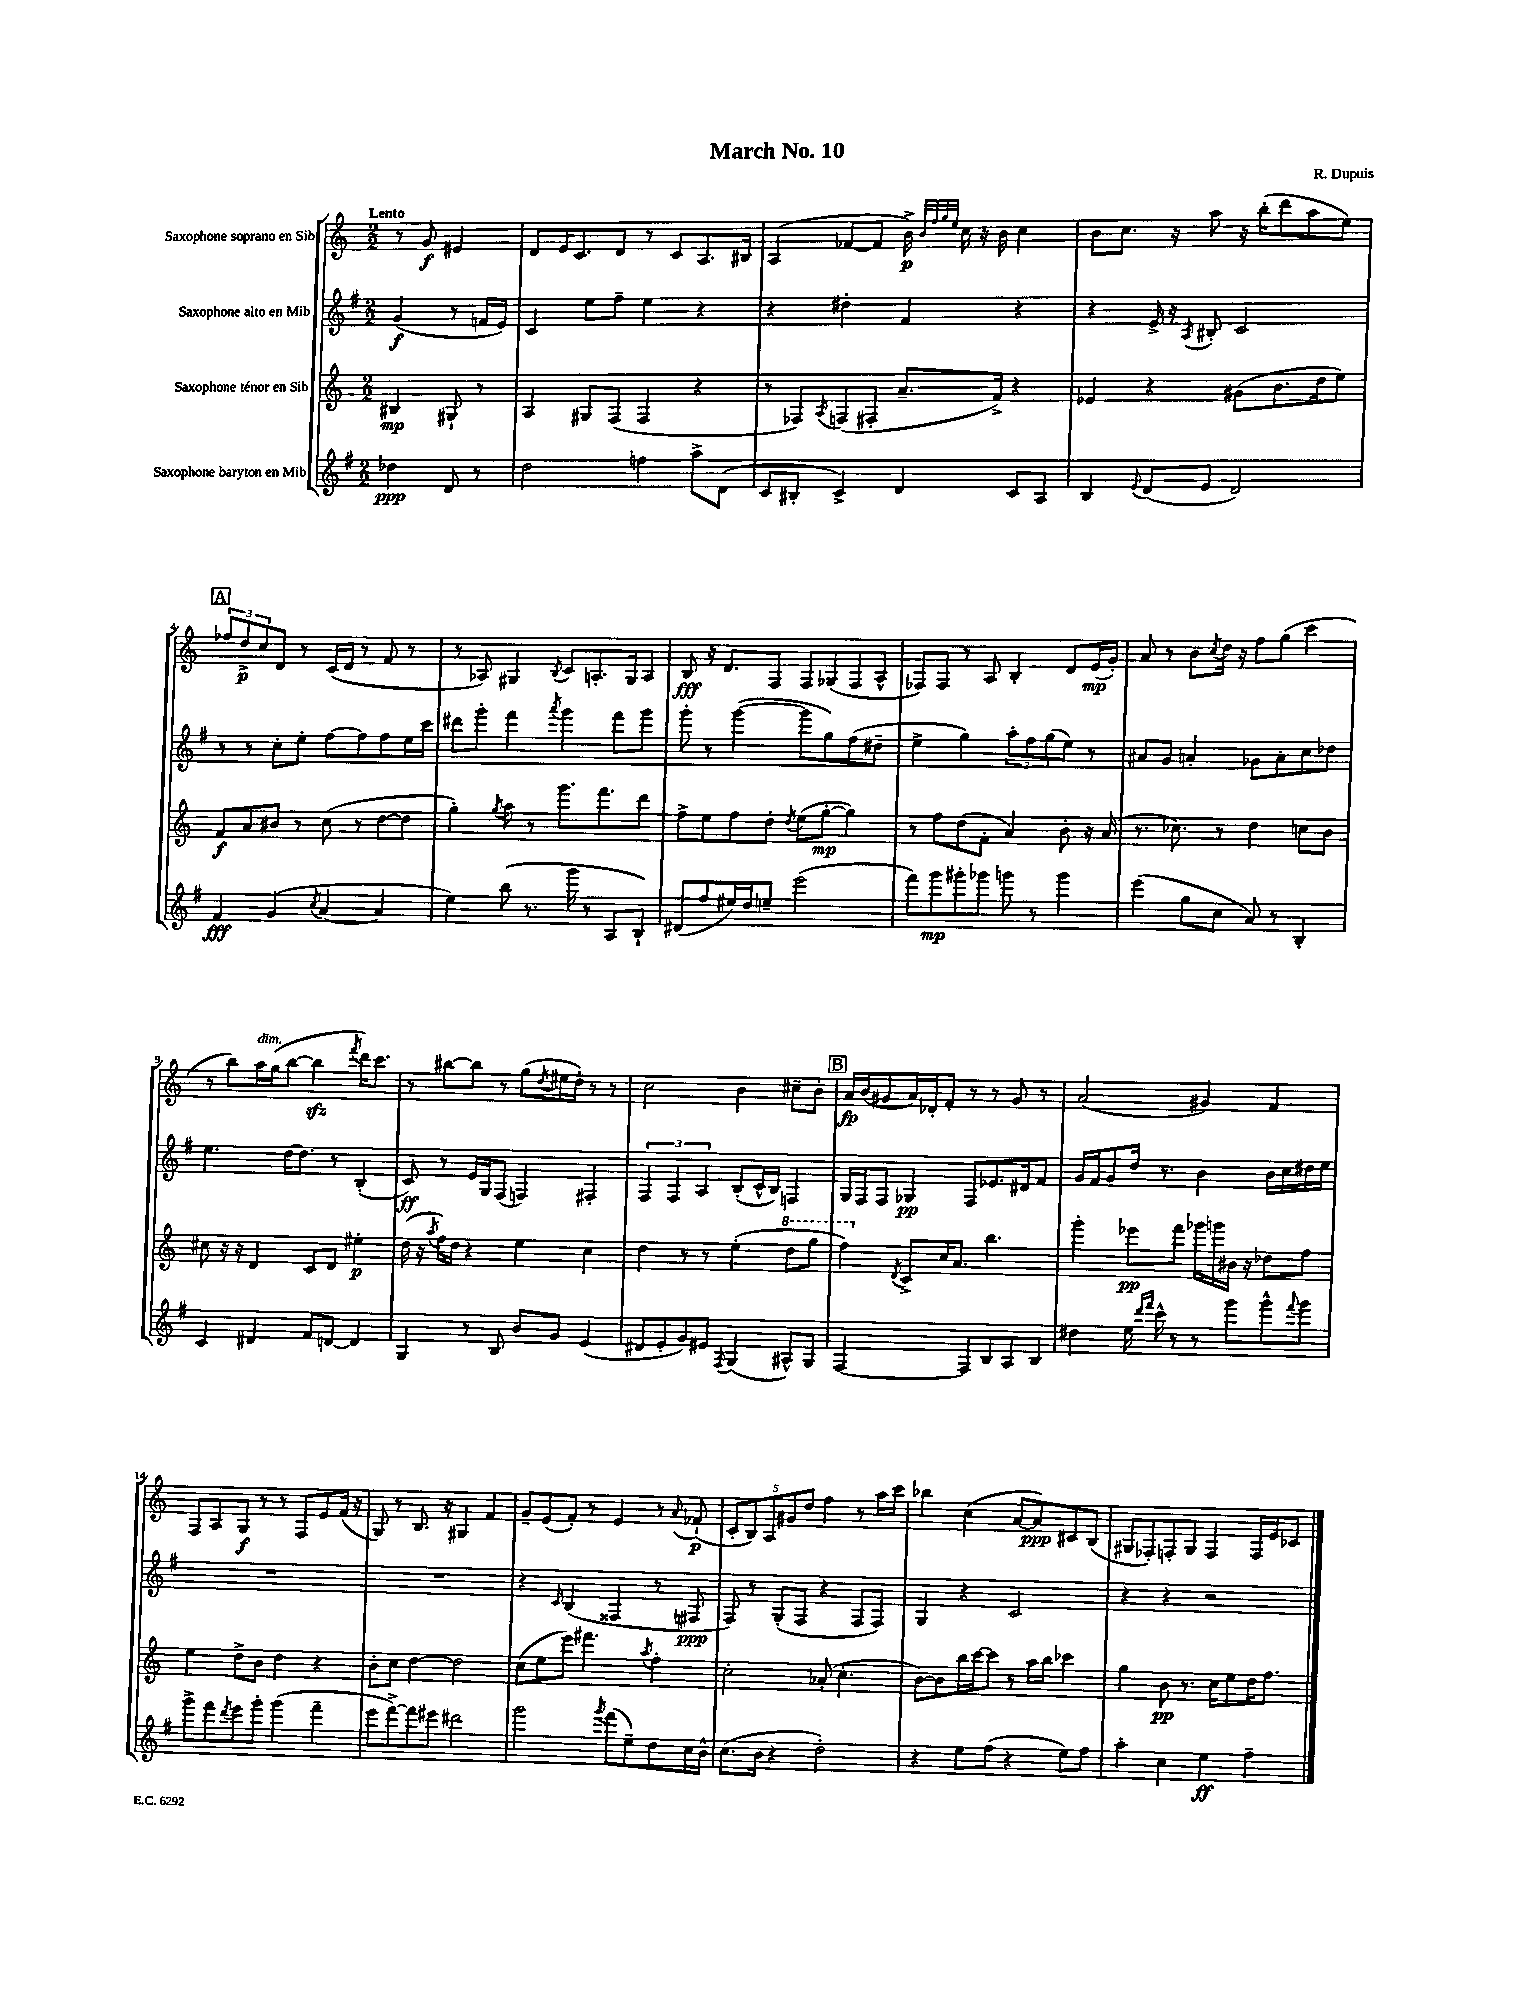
\header { title = "March No. 10" composer = "R. Dupuis" }
<<
\new StaffGroup <<
\new Staff = "s0" \with { instrumentName = "Saxophone soprano en Sib" } {
    \clef treble \key c \major \numericTimeSignature \time 2/2 \partial 2 \tempo "Lento"
    r8 g'8\f eis'4 |
    d'8 e'16 c'8. d'8 r8 c'8 a8. bis16 |
    a4( fes'8~ fes'8 b'16->\p) \grace { b'32 f''32 g''32 e''32 } c''16 r16 b'16 c''4 |
    b'8 c''8. r16 a''8 r16 b''16-.( d'''8 a''8 e''8) |
    \mark \markup { \box "A" } \tuplet 3/2 { fes''8 d''8->\p c''8 } d'8 r8 c'16( d'16 r8 f'8 r8 |
    r8 aes8) gis4 \acciaccatura { b8 } c'8 a8.-. gis16 a8 |
    b8\fff r16 d'8. f8 f8 ges8( f8 a8-^ |
    fes8) fes8 r8 a8 b4-. d'8 e'16\mp( g'16-.) |
    a'8 r8 b'8 \acciaccatura { c''8 } d''16 r16 f''8 g''8( c'''4 |
    r8 b''8) a''16^\markup { \italic "dim." } g''16( b''8~ b''4\sfz \acciaccatura { f'''8 } d'''16) c'''8. |
    r8 bis''8~ bis''8 r8 g''8( \acciaccatura { d''8 } eis''16 d''16-.) r8 r8 |
    c''2 b'4 cis''8-- b'8-. |
    \mark \markup { \box "B" } a'16\fp b'16( gis'8 a'16) des'16-. f'8-. r8 r8 gis'8 r8 |
    a'2( gis'4) f'4 |
    f8 a8 g8\f r8 r8 f8 e'8 f'16( r16 |
    g8) r8 b8. r16 gis4 f'4 |
    g'8-- e'8( f'8-.) r8 e'4 r8 \appoggiatura { a'8 } fes'8-!\p( |
    \tuplet 5/4 { c'8-. b8) a8 gis'8 d''8 } f''4 r8 a''16 c'''16 |
    bes''4 c''4( a'8~ a'8\ppp) cis'8 b8( |
    gis8 fes8-.) f8-. gis8 f4 f16 e'16 ces'8 \bar "|." |
}
\new Staff = "s1" \with { instrumentName = "Saxophone alto en Mib" } {
    \clef treble \key g \major \numericTimeSignature \time 2/2 \partial 2
    g'4\f( r8 f'16 e'16) |
    c'4 e''8 fis''8-- e''4 r4 |
    r4 dis''4-. fis'4 r4 |
    r4 e'16-> r16 \acciaccatura { a8 } bis8-. c'2 |
    \mark \markup { \box "A" } r8 r8 c''8-. e''8-. fis''8~ fis''8 fis''8 e''16 c'''16 |
    dis'''8 g'''8-. fis'''4 \acciaccatura { a'''8 } g'''4 fis'''8 g'''8 |
    g'''8-. r8 g'''4~( g'''8 g''8) fis''8( dis''8-- |
    e''4-> g''4) \tuplet 3/2 { a''8-. fis''8 g''8( } e''8) r8 |
    ais'8 g'8 a'4-. ges'8 a'8-. c''8 des''8 |
    e''4. d''16~ d''8. r8 b4-.( |
    c'8\ff) r8 e'16 g16 fis8( f4) fis4-. |
    \tuplet 3/2 { fis4 fis4 a4 } b8-.( c'16-^ b16) f4 |
    \mark \markup { \box "B" } g16 fis16 fis8 ges4\pp fis8 ees'8. dis'16 fis'8 |
    g'16 fis'16 g'8 d''16 r8. b'4 b'16 c''16 dis''16 e''16 |
    R1 |
    R1 |
    r4 \grace { c'16 } b4( fisis4 r8 fis8\ppp |
    fis8) r8 g8-.( fis8 r4 fis8 fis8) |
    g4 r4 c'2 |
    r4 r4 r2 \bar "|." |
}
\new Staff = "s2" \with { instrumentName = "Saxophone ténor en Sib" } {
    \clef treble \key c \major \numericTimeSignature \time 2/2 \partial 2
    bis4\mp gis8-! r8 |
    a4 gis8 f8( f4 r4 |
    r8 fes8) \acciaccatura { a8 } f8( fis8-. a'8.-- f'16->) r4 |
    ees'4 r4 gis'8( b'8. d''16 e''8) |
    \mark \markup { \box "A" } f'8\f a'8 bis'8 r8 c''8( r8 d''8~ d''8 |
    g''4-.) \acciaccatura { g''8 } a''8 r8 g'''8. f'''8. d'''8 |
    f''8-> e''8 f''8 d''8-. \acciaccatura { d''8 } e''8( g''8~-.\mp g''4) |
    r8 f''8 d''8( f'8-. a'4) b'8-. r16 a'16( |
    r8. ces''8.) r8 d''4 c''8 b'8 |
    cis''8 r16 r16 d'4 c'8 d'8 eis''4-.\p |
    d''16( r16 \acciaccatura { a''8 } f''16) d''16 r4 e''4 c''4 |
    d''4 r8 r8 e''4-.( \ottava #1 d'''8 g'''8 |
    \mark \markup { \box "B" } f'''4) \ottava #0 \acciaccatura { d'8 } c'8-> c''16 a'8. b''4. |
    g'''4-. ees'''8\pp f'''8 ges'''16 g'''16 bis'16 r16 des''8 f''8 |
    e''4 d''8-> b'8 d''4 r4 |
    b'8-. c''8 d''4~ d''2 |
    c''8( e''8 e'''8) fis'''4. \acciaccatura { a''8 } f''4-. |
    c''2-. aes'8-.( c''4.-. |
    b'8~) b'8 b''16 c'''16~ c'''8 r8 a''16 b''16 ces'''4 |
    g''4 b'8\pp r8. c''16 e''8 d''16 f''8. \bar "|." |
}
\new Staff = "s3" \with { instrumentName = "Saxophone baryton en Mib" } {
    \clef treble \key g \major \numericTimeSignature \time 2/2 \partial 2
    des''4\ppp d'8 r8 |
    d''2 f''4 a''8-> d'8( |
    c'8 bis8-. c'4->) d'4 c'8 a8 |
    b4 \appoggiatura { e'8 } d'8( e'8 d'2) |
    \mark \markup { \box "A" } fis'4\fff g'4( \acciaccatura { c''8 } a'4~ a'4 |
    e''4) b''8( r8. g'''16 r8 a8 b8-!) |
    dis'8( fis''8 eis''16) d''16 e''8-- e'''2( |
    fis'''8) g'''8\mp gis'''8-. ges'''8 g'''8 r8 g'''4 |
    e'''4( g''8 c''8 a'8) r8 b4-. |
    c'4 dis'4 fis'8 d'8~ d'4 |
    g4 r8 b8 b'8 g'8 e'4( |
    dis'8 e'8-. g'8) eis'8 \acciaccatura { fis8 } g4( ais8-^) g8 |
    \mark \markup { \box "B" } fis2~ fis8 b8 a8 b8 |
    dis''4 e''16 \grace { d'''16 fis'''16 } c'''16-^ r8 r8 g'''8 g'''8-^ \appoggiatura { fis'''8 } g'''8 |
    g'''8-> fis'''8 \acciaccatura { d'''8 } e'''8 g'''8-. g'''4( fis'''4-- |
    e'''8 fis'''8~->) fis'''8 eis'''8 dis'''2 |
    g'''2 \acciaccatura { g'''8 } fis'''8( e''8--) d''8 c''16 b'16-^ |
    c''8.( b'16 r4 d''2-.) |
    r4 e''8 fis''8( r4 e''8) fis''8 |
    a''4-. c''4 e''4\ff fis''4-- \bar "|." |
}
>>
>>
